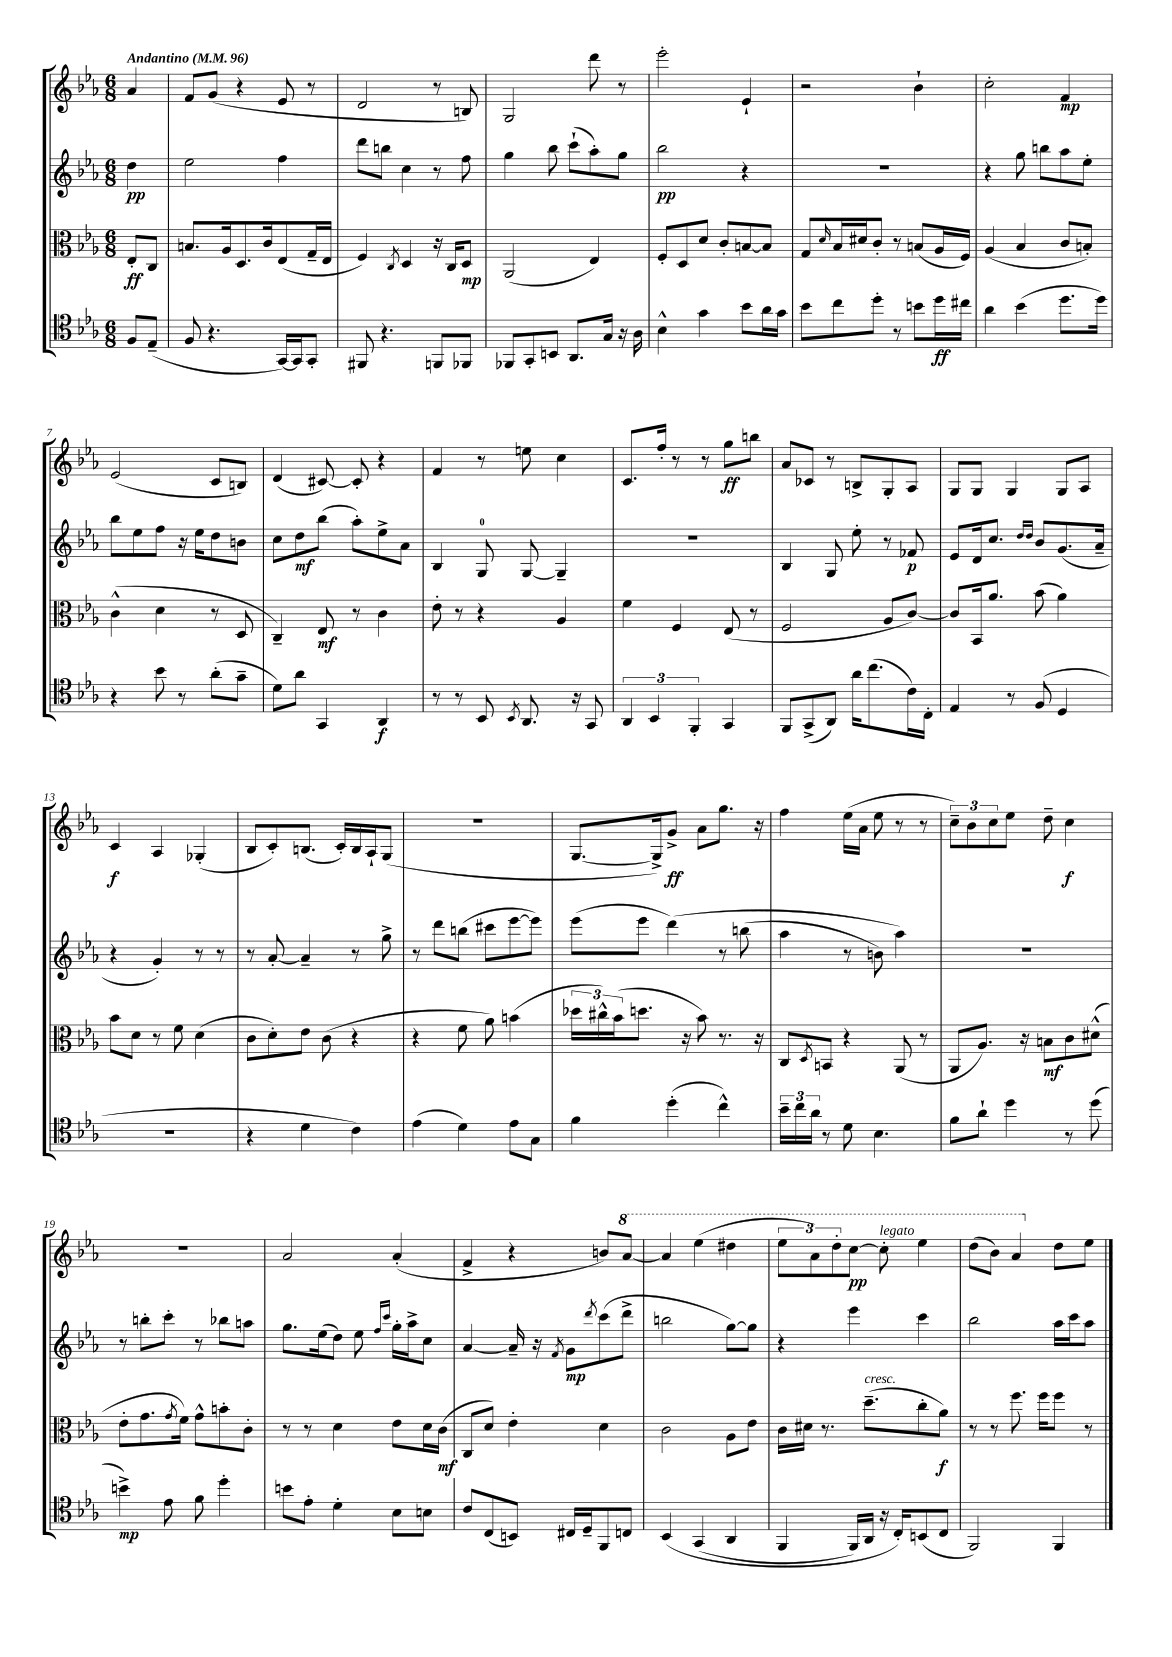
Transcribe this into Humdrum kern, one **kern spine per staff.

**kern	**kern	**kern	**kern
*staff4	*staff3	*staff2	*staff1
*clefC4	*clefC3	*clefG2	*clefG2
*k[b-e-a-]	*k[b-e-a-]	*k[b-e-a-]	*k[b-e-a-]
*M6/8	*M6/8	*M6/8	*M6/8
*MM96	*MM96	*MM96	*MM96
8F	8E-'	4dd	4a-
(8E-~	8C	.	.
=	=	=	=
8F	8.B	2ee-	8f
4.r	.	.	(8g
.	16A-	.	.
.	8.D	.	4r
.	16c	.	.
[16GG)	(8E-	4ff	8e-
16GG]	.	.	.
8GG'	16G~	.	8r
.	16E-	.	.
=	=	=	=
8FF#	4F)	8ddd	2d
4.r	.	8bb	.
.	8qC	.	.
.	4D	4cc	.
8FF	16r	8r	8r
.	16C	.	.
8FF-	8D	8ff	8B)
=	=	=	=
8FF-	(2AA-	4gg	2G
8GG'	.	.	.
8BB	.	8bb-	.
8.AA-	.	(8ccc`	.
.	4E-)	8aa-')	8ddd
16G	.	.	.
16r	.	8gg	8r
16A-	.	.	.
=	=	=	=
4B-^^	8F'	2bb-	2eee-'
.	8D	.	.
4g	8d	.	.
.	8c'	.	.
8b-	[8B	4r	4e-`
16a-	8B]	.	.
16g	.	.	.
=	=	=	=
8b-	8G	2.r	2r
.	16qqd	.	.
8cc	16B-	.	.
.	16d#	.	.
8dd'	8c'	.	.
8r	8r	.	.
8b	(8B	.	4b-`
16dd	16A-	.	.
16cc#	16F)	.	.
=	=	=	=
4a-	(4A-	4r	2cc'
(4b-	4B-	8gg	.
.	.	8bb	.
8.dd	8c	8aa-	4f
.	8B')	8ee-'	.
16dd)	.	.	.
=	=	=	=
4r	(4c^^	8bb-	(2e-
.	.	8ee-	.
8b-	4d	8ff	.
8r	.	16r	.
.	.	16ee-	.
(8a-'	8r	8dd	8c
8g~	8D	8b	8B)
=	=	=	=
8d)	4C~)	8cc	(4d
8a-	.	8dd	.
4GG	8E-	(8bb-	[8c#)
.	8r	8aa-')	8c#']
4AA-	4c	8ee-^	4r
.	.	8a-	.
=	=	=	=
8r	8e-'	4B-	4f
8r	8r	.	.
8BB-	4r	8G	8r
8qBB-	.	.	.
8.AA-	.	[8G	8ee
.	4A-	4G~]	4cc
16r	.	.	.
8GG	.	.	.
=	=	=	=
6AA-	4f	2.r	8.c
6BB-	.	.	.
.	.	.	16ff'
.	4F	.	8r
6FF'	.	.	.
.	.	.	8r
4GG	(8E-	.	8gg
.	8r	.	8bb
=	=	=	=
8FF	2F	4B-	8a-
(8GG^	.	.	8c-
8AA-)	.	8G	8r
16a-	.	8ee-'	8B^
(8.cc	.	.	.
.	8A-	8r	8G'
16c)	[8c)	8f-	8A-
16C'	.	.	.
=	=	=	=
4E-	8c]	8e-	8G
.	16BB-	16d	8G
.	8.a-	8.cc	.
8r	.	.	4G
.	.	16qqdd	.
.	.	16qqdd	.
(8F	(8b-	8b-	.
4D	4a-)	(8.g	8G
.	.	.	8A-
.	.	16a-~	.
=	=	=	=
2.r	8b-	4r	4c
.	8d	.	.
.	8r	4g')	4A-
.	8f	.	.
.	(4d	8r	(4G-'
.	.	8r	.
=	=	=	=
4r	8c	8r	8B-
.	8d')	[8a-'	8c')
4d	8e-	4a-~]	(8.B
.	(8c	.	.
.	.	.	16c')
4c)	4r	8r	16B
.	.	.	16A-`
.	.	8gg^	(8G
=	=	=	=
(4e-	4r	8r	2.r
.	.	8ddd	.
4d)	8f	(8bb	.
.	8a-)	8ccc#	.
8e-	(4b	[8eee-	.
8G	.	8eee-])	.
=	=	=	=
4f	24dd-	(8eee-	[8.G
.	24cc#^^)	.	.
.	(24b-	.	.
.	8.dd	8eee-	.
.	.	.	16G^])
(4dd'	.	&(4ddd)	8g^
.	16r	.	.
.	8b-)	.	8a-
4cc^^)	8.r	8r	8.gg
.	.	(8bb	.
.	16r	.	16r
=	=	=	=
24b-~	8C	4aa-	4ff
24cc	.	.	.
24a-	.	.	.
.	8qD	.	.
8r	8BB	.	.
8d	4r	8r	(16ee-
.	.	.	16a-
4.B-	.	8b)	8ee-
.	(8AA-	4aa-&)	8r
.	8r	.	8r
=	=	=	=
8f	8AA-	2.r	12cc~)
.	.	.	12b-
8a-`	8.A-)	.	.
.	.	.	12cc
4dd	.	.	8ee-
.	16r	.	.
.	8B	.	8dd~
8r	8c	.	4cc
(8dd	(8d#^^	.	.
=	=	=	=
4b^)	8e-'	8r	2.r
.	8.g	8bb'	.
8e-	.	8ccc'	.
.	8qg	.	.
.	16f)	.	.
8f	8g^^	8r	.
4dd'	8b'	8bb-	.
.	8c'	8aa	.
=	=	=	=
8b	8r	8.gg	2a-
8e-'	8r	.	.
.	.	(16ee-	.
4d'	4d	8dd)	.
.	.	8ee-	.
.	.	16qqff	.
.	.	16qqccc	.
8B-	8e-	16gg'	(4a-'
.	.	16aa-^	.
8B	16d	8cc	.
.	(16c	.	.
=	=	=	=
8c	8C	[4a-	4f^
(8C	8d)	.	.
8BB)	4e-'	16a-~]	4r
.	.	16r	.
.	.	8qf	.
16C#	.	8g	.
16D~	.	.	.
.	.	8qddd	.
8FF	4d	(8ccc	8b)
8C	.	8ddd^	[8aa-
=	=	=	=
&(4BB-	2c	2bb	4aa-]
(4GG	.	.	(4eee-
4AA-	8A-	[8gg)	4ddd#
.	8e-	8gg]	.
=	=	=	=
4FF	16c	4r	12eee-
.	16d#	.	.
.	.	.	12aa-)
.	8.r	.	.
.	.	.	12ddd'
16FF)	.	4eee-	[8ccc
16AA-	(8.dd~	.	.
16r	.	.	8ccc']
16C'&)	.	.	.
(8BB	8cc'	4ccc	4eee-
8C	8a-)	.	.
=	=	=	=
2FF)	8r	2bb-	(8ddd
.	8r	.	8bb-)
.	8.ff	.	4aa-
.	16ff	.	.
4FF	8ff	16aa-	8dd
.	.	16ccc	.
.	8r	8aa-	8ee-
==	==	==	==
*-	*-	*-	*-
